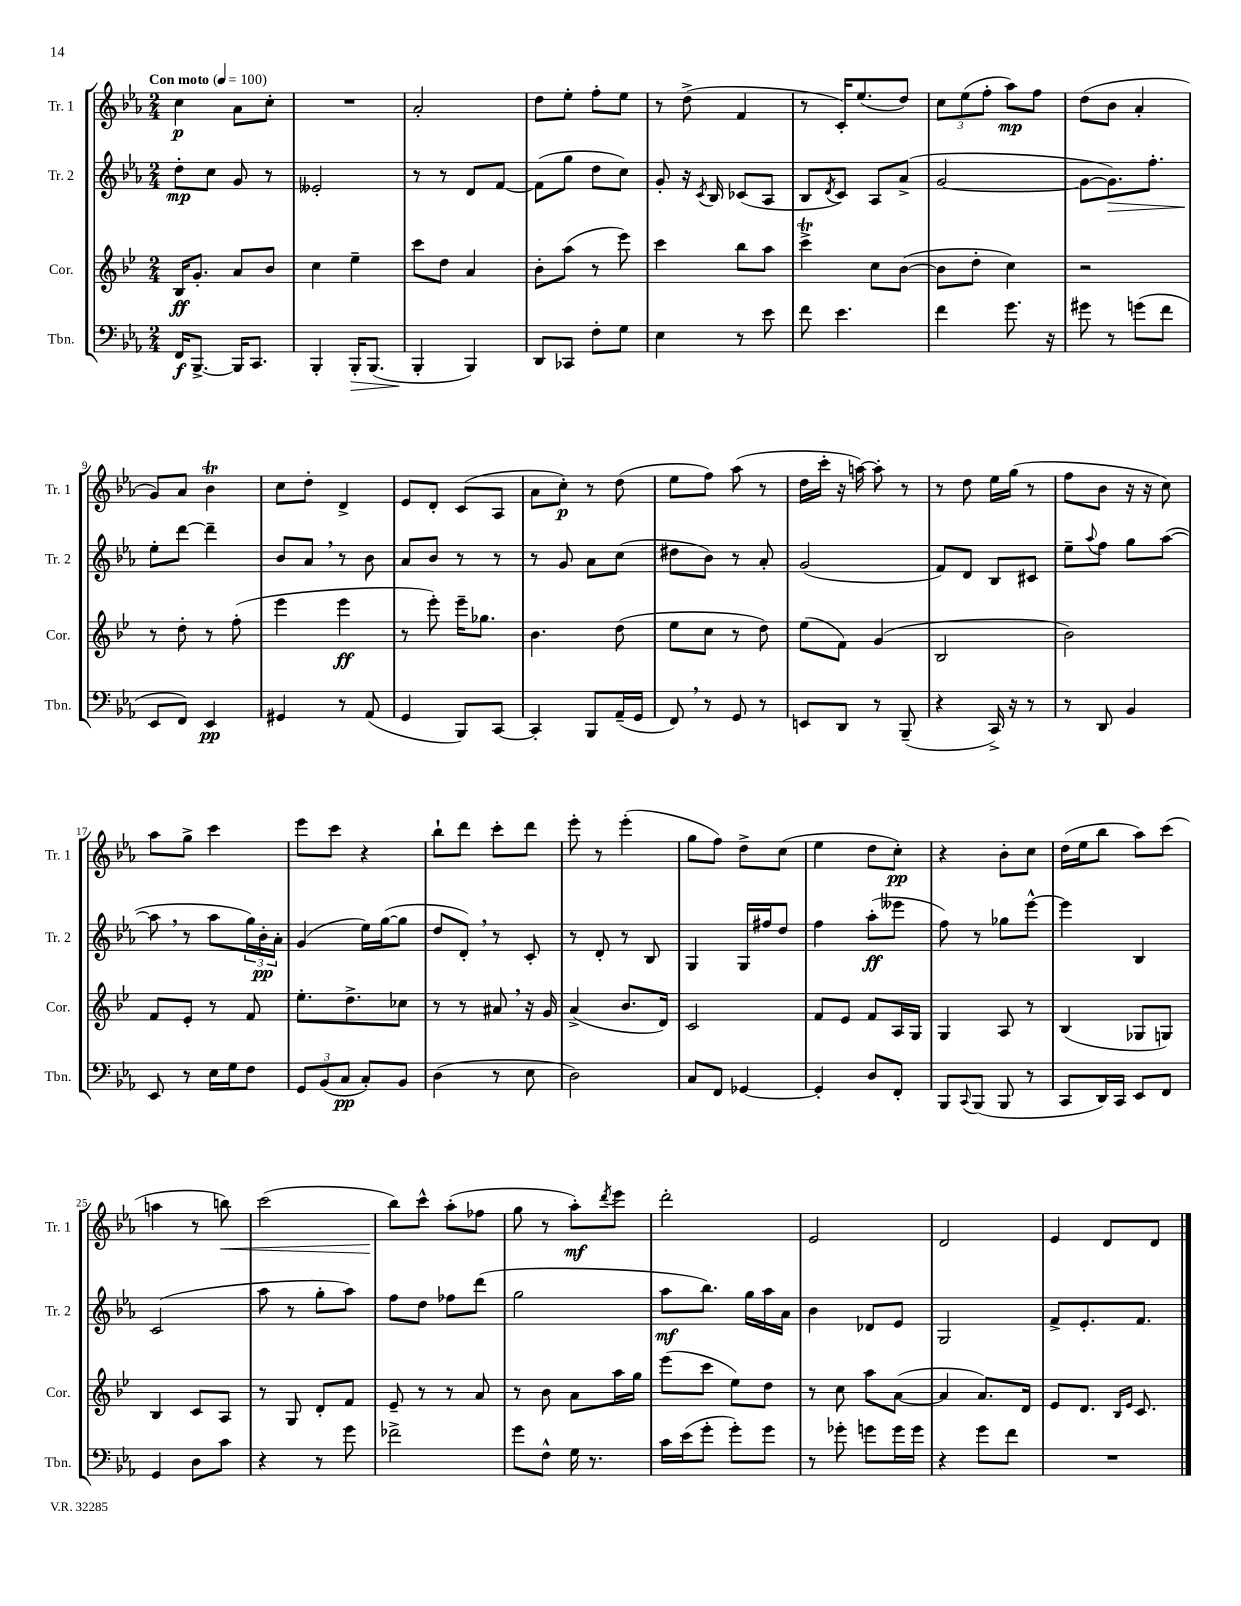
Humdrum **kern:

**kern	**dynam	**kern	**dynam	**kern	**dynam	**kern	**dynam
*part4	*part4	*part3	*part3	*part2	*part2	*part1	*part1
*staff4	*staff4	*staff3	*staff3	*staff2	*staff2	*staff1	*staff1
*I"Tbn.	*	*I"Cor.	*	*I"Tr. 2	*	*I"Tr. 1	*
*I'Tbn.	*	*I'Cor.	*	*I'Tr. 2	*	*I'Tr. 1	*
*clefF4	*	*clefG2	*	*clefG2	*	*clefG2	*
*k[b-e-a-]	*	*k[b-e-]	*	*k[b-e-a-]	*	*k[b-e-a-]	*
*M2/4	*	*M2/4	*	*M2/4	*	*M2/4	*
*MM100	*	*MM100	*	*MM100	*	*MM100	*
=1	=1	=1	=1	=1	=1	=1	=1
!	!	!	!	!	!	!LO:TX:a:B:t=Con moto	!
16FF/KL	f	16B-/KL	ff	8dd'\L	mp	4cc\	p
[8.BBB-^/J	.	8.g'/J	.	.	.	.	.
.	.	.	.	8cc\J	.	.	.
16BBB-/KL]	.	8a/L	.	8g/	.	8a-\L	.
8.CC/J	.	.	.	.	.	.	.
.	.	8b-/J	.	8r	.	8cc'\J	.
=2	=2	=2	=2	=2	=2	=2	=2
4BBB-'/	.	4cc\	.	2e--X'/	.	2r	.
!	!LO:HP:b	!	!	!	!	!	!
16BBB-'/KL	>	4ee-~\	.	.	.	.	.
(8.BBB-/J	.	.	.	.	.	.	.
=3	=3	=3	=3	=3	=3	=3	=3
4BBB-'/	.	8ccc\L	.	8r	.	2a-'/	.
.	.	8dd\J	.	8r	.	.	.
4BBB-/)	]	4a/	.	8d/L	.	.	.
.	.	.	.	[8f/J	.	.	.
=4	=4	=4	=4	=4	=4	=4	=4
8DD/L	.	8b-'\L	.	(8f\L]	.	8dd\L	.
8CC-X/J	.	(8aa\J	.	8gg\J	.	8ee-'\J	.
8F'\L	.	8r	.	8dd\L	.	8ff'\L	.
8G\J	.	8eee-\)	.	8cc\J)	.	8ee-\J	.
=5	=5	=5	=5	=5	=5	=5	=5
4E-\	.	4ccc\	.	8g'/	.	8r	.
.	.	.	.	16r	.	(8dd^\	.
.	.	.	.	8qc/	.	.	.
.	.	.	.	16B-/	.	.	.
8r	.	8bb-\L	.	(8c-X/L	.	4f/	.
8e-\	.	8aa\J	.	8A-/J	.	.	.
=6	=6	=6	=6	=6	=6	=6	=6
8f\	.	4cccT^\	.	8B-/L	.	8r	.
.	.	.	.	8qd/	.	.	.
4.e-\	.	.	.	8c/J)	.	16c'/KL)	.
.	.	.	.	.	.	(8.ee-/	.
.	.	8cc\L	.	8A-/L	.	.	.
.	.	([8b-\J	.	(8a-^/J	.	8dd/J)	.
=7	=7	=7	=7	=7	=7	=7	=7
4f\	.	8b-\L]	.	[2g/	.	12cc\L	.
.	.	.	.	.	.	(12ee-\	.
.	.	8dd'\J	.	.	.	.	.
.	.	.	.	.	.	12ff'\J	.
8.g\	.	4cc\)	.	.	.	8aa-\L)	mp
.	.	.	.	.	.	8ff\J	.
16r	.	.	.	.	.	.	.
=8	=8	=8	=8	=8	=8	=8	=8
8g#X\	.	2r	.	8g\L_	.	(8dd\L	.
!	!	!	!	!	!LO:HP:b	!	!
8r	.	.	.	8.g\])	>	8b-\J	.
(8gn\L	.	.	.	.	.	4a-'/	.
.	.	.	.	8.ff'\J	.	.	.
8f\J	.	.	.	.	.	.	.
!!LO:LB:g=z
=9	=9	=9	=9	=9	=9	=9	=9
8EE-/L	.	8r	.	8ee-'\L	.	8g/L)	.
8FF/J)	.	8dd'\	.	[8ddd\J	]	8a-/J	.
4EE-/	pp	8r	.	4ddd~\]	.	4b-T\	.
.	.	(8ff'\	.	.	.	.	.
=10	=10	=10	=10	=10	=10	=10	=10
4GG#X/	.	4eee-\	.	8b-/L	.	8cc\L	.
.	.	.	.	8a-,/J	.	8dd'\J	.
8r	.	4eee-\	ff	8r	.	4d^/	.
(8AA-/	.	.	.	8b-\	.	.	.
=11	=11	=11	=11	=11	=11	=11	=11
4GG/	.	8r	.	8a-/L	.	8e-/L	.
.	.	8eee-'\)	.	8b-/J	.	8d'/J	.
8BBB-/L)	.	16eee-~\KL	.	8r	.	(8c/L	.
.	.	8.gg-X\J	.	.	.	.	.
[8CC/J	.	.	.	8r	.	8A-/J	.
=12	=12	=12	=12	=12	=12	=12	=12
4CC'/]	.	4.b-\	.	8r	.	8a-\L	.
.	.	.	.	8g/	.	8cc'\J)	p
8BBB-/L	.	.	.	8a-\L	.	8r	.
(16AA-~/L	.	(8dd\	.	(8cc\J	.	(8dd\	.
16GG/JJ	.	.	.	.	.	.	.
=13	=13	=13	=13	=13	=13	=13	=13
8FF,/)	.	8ee-\L	.	8dd#X\L	.	8ee-\L	.
8r	.	8cc\J	.	8b-\J)	.	8ff\J)	.
8GG/	.	8r	.	8r	.	(8aa-\	.
8r	.	8dd\)	.	8a-'/	.	8r	.
=14	=14	=14	=14	=14	=14	=14	=14
8EEn/L	.	(8ee-\L	.	(2g/	.	16dd\LL	.
.	.	.	.	.	.	16ccc'\JJ	.
8DD/J	.	8f\J)	.	.	.	16r	.
.	.	.	.	.	.	[16aan\)	.
8r	.	(4g/	.	.	.	8aa'\]	.
(8BBB-~/	.	.	.	.	.	8r	.
=15	=15	=15	=15	=15	=15	=15	=15
4r	.	2B-/	.	8f/L)	.	8r	.
.	.	.	.	8d/J	.	8dd\	.
16CC^/)	.	.	.	8B-/L	.	16ee-\LL	.
16r	.	.	.	.	.	(16gg\JJ	.
8r	.	.	.	8c#X/J	.	8r	.
=16	=16	=16	=16	=16	=16	=16	=16
8r	.	2b-\)	.	8ee-~\L	.	8ff\L	.
.	.	.	.	8qqaa-/	.	.	.
8DD/	.	.	.	8ff\J	.	8b-\J	.
4BB-/	.	.	.	8gg\L	.	16r	.
.	.	.	.	.	.	16r	.
.	.	.	.	([8aa-\J	.	8cc\)	.
!!LO:LB:g=z
=17	=17	=17	=17	=17	=17	=17	=17
8EE-/	.	8f/L	.	8aa-,\]	.	8aa-\L	.
8r	.	8e-'/J	.	8r	.	8gg^\J	.
16E-\LL	.	8r	.	8aa-\L	.	4ccc\	.
16G\J	.	.	.	.	.	.	.
8F\J	.	8f/	.	24gg\L)	.	.	.
.	.	.	.	24b-'\	pp	.	.
.	.	.	.	24a-'\JJ	.	.	.
=18	=18	=18	=18	=18	=18	=18	=18
12GG/L	.	8.ee-'\L	.	(4g/	.	8eee-\L	.
(12BB-/	.	.	.	.	.	.	.
.	.	.	.	.	.	8ccc\J	.
12C/J	pp	.	.	.	.	.	.
.	.	8.dd^\	.	.	.	.	.
8C'/L)	.	.	.	16ee-\LL)	.	4r	.
.	.	.	.	([16gg\J	.	.	.
8BB-/J	.	8cc-X\J	.	8gg\J]	.	.	.
=19	=19	=19	=19	=19	=19	=19	=19
(4D\	.	8r	.	8dd/L	.	8bb-`\L	.
.	.	8r	.	8d',/J)	.	8ddd\J	.
8r	.	8a#X,/	.	8r	.	8ccc'\L	.
8E-\	.	16r	.	8c'/	.	8ddd\J	.
.	.	16g/	.	.	.	.	.
=20	=20	=20	=20	=20	=20	=20	=20
2D\)	.	(4a^/	.	8r	.	8eee-'\	.
.	.	.	.	8d'/	.	8r	.
.	.	8.b-/L	.	8r	.	(4eee-'\	.
.	.	.	.	8B-/	.	.	.
.	.	16d/Jk)	.	.	.	.	.
=21	=21	=21	=21	=21	=21	=21	=21
8C/L	.	2c/	.	4G/	.	8gg\L	.
8FF/J	.	.	.	.	.	8ff\J)	.
[4GG-X/	.	.	.	16G/LL	.	8dd^\L	.
.	.	.	.	16ff#X/J	.	.	.
.	.	.	.	8dd/J	.	(8cc\J	.
=22	=22	=22	=22	=22	=22	=22	=22
4GG-'/]	.	8f/L	.	4ff\	.	4ee-\	.
.	.	8e-/J	.	.	.	.	.
8D/L	.	8f/L	.	(8aa-'\L	ff	8dd\L	.
8FF'/J	.	16A/L	.	8eee--X\J	.	8cc'\J)	pp
.	.	16G/JJ	.	.	.	.	.
=23	=23	=23	=23	=23	=23	=23	=23
8BBB-/L	.	4G/	.	8ff\)	.	4r	.
8qqCC/	.	.	.	.	.	.	.
(8BBB-/J	.	.	.	8r	.	.	.
8BBB-/	.	8A/	.	8gg-X\L	.	8b-'\L	.
8r	.	8r	.	[8eee-^^\J	.	8cc\J	.
=24	=24	=24	=24	=24	=24	=24	=24
8CC/L	.	(4B-/	.	4eee-\]	.	(16dd\LL	.
.	.	.	.	.	.	16ee-\J	.
16DD/L)	.	.	.	.	.	8bb-\J	.
16CC/JJ	.	.	.	.	.	.	.
8EE-/L	.	8G-X/L	.	4B-/	.	8aa-\L)	.
8FF/J	.	8Gn/J)	.	.	.	(8ccc\J	.
!!LO:LB:g=z
=25	=25	=25	=25	=25	=25	=25	=25
4GG/	.	4B-/	.	(2c/	.	4aan\	.
8D\L	.	8c/L	.	.	.	8r	.
!	!	!	!	!	!	!	!LO:HP:b
8c\J	.	8A/J	.	.	.	8bbn\)	<
=26	=26	=26	=26	=26	=26	=26	=26
4r	.	8r	.	8aa-\	.	(2ccc\	.
.	.	8G/	.	8r	.	.	.
8r	.	8d'/L	.	8gg'\L	.	.	.
8g\	.	8f/J	.	8aa-\J)	.	.	.
=27	=27	=27	=27	=27	=27	=27	=27
2f-X^\	.	8e-~/	.	8ff\L	.	8bb-\L)	.
.	.	8r	.	8dd\J	.	8ccc^^\J	[
.	.	8r	.	8ff-X\L	.	(8aa-'\L	.
.	.	8a/	.	(8ddd\J	.	8ff-X\J	.
=28	=28	=28	=28	=28	=28	=28	=28
8g\L	.	8r	.	2gg\	.	8gg\	.
8F^^\J	.	8b-\	.	.	.	8r	.
16G\	.	8a\L	.	.	.	8aa-'\L)	mf
8.r	.	.	.	.	.	.	.
.	.	.	.	.	.	8qddd/	.
.	.	16aa\L	.	.	.	8eee-\J	.
.	.	16gg\JJ	.	.	.	.	.
=29	=29	=29	=29	=29	=29	=29	=29
16c\LL	.	(8eee-\L	.	8aa-\L	mf	2ddd'\	.
(16e-\J	.	.	.	.	.	.	.
8g'\J	.	8ccc\J	.	8.bb-\J)	.	.	.
8g'\L)	.	8ee-\L)	.	.	.	.	.
.	.	.	.	16gg\LL	.	.	.
8g\J	.	8dd\J	.	16aa-\	.	.	.
.	.	.	.	16a-\JJ	.	.	.
=30	=30	=30	=30	=30	=30	=30	=30
8r	.	8r	.	4b-\	.	2e-/	.
8g-X'\	.	8cc\	.	.	.	.	.
8gn\L	.	8aa\L	.	8d-X/L	.	.	.
16g\L	.	([8a\J	.	8e-/J	.	.	.
16g\JJ	.	.	.	.	.	.	.
=31	=31	=31	=31	=31	=31	=31	=31
4r	.	4a/]	.	2G/	.	2d/	.
8g\L	.	8.a/L)	.	.	.	.	.
8f\J	.	.	.	.	.	.	.
.	.	16d/Jk	.	.	.	.	.
=32	=32	=32	=32	=32	=32	=32	=32
2r	.	8e-/L	.	8f^/L	.	4e-/	.
.	.	8.d/J	.	8.e-'/	.	.	.
.	.	.	.	.	.	8d/L	.
.	.	16qqB-/LL	.	.	.	.	.
.	.	16qqe-/JJ	.	.	.	.	.
.	.	8.c/	.	8.f/J	.	.	.
.	.	.	.	.	.	8d/J	.
==	==	==	==	==	==	==	==
*-	*-	*-	*-	*-	*-	*-	*-
